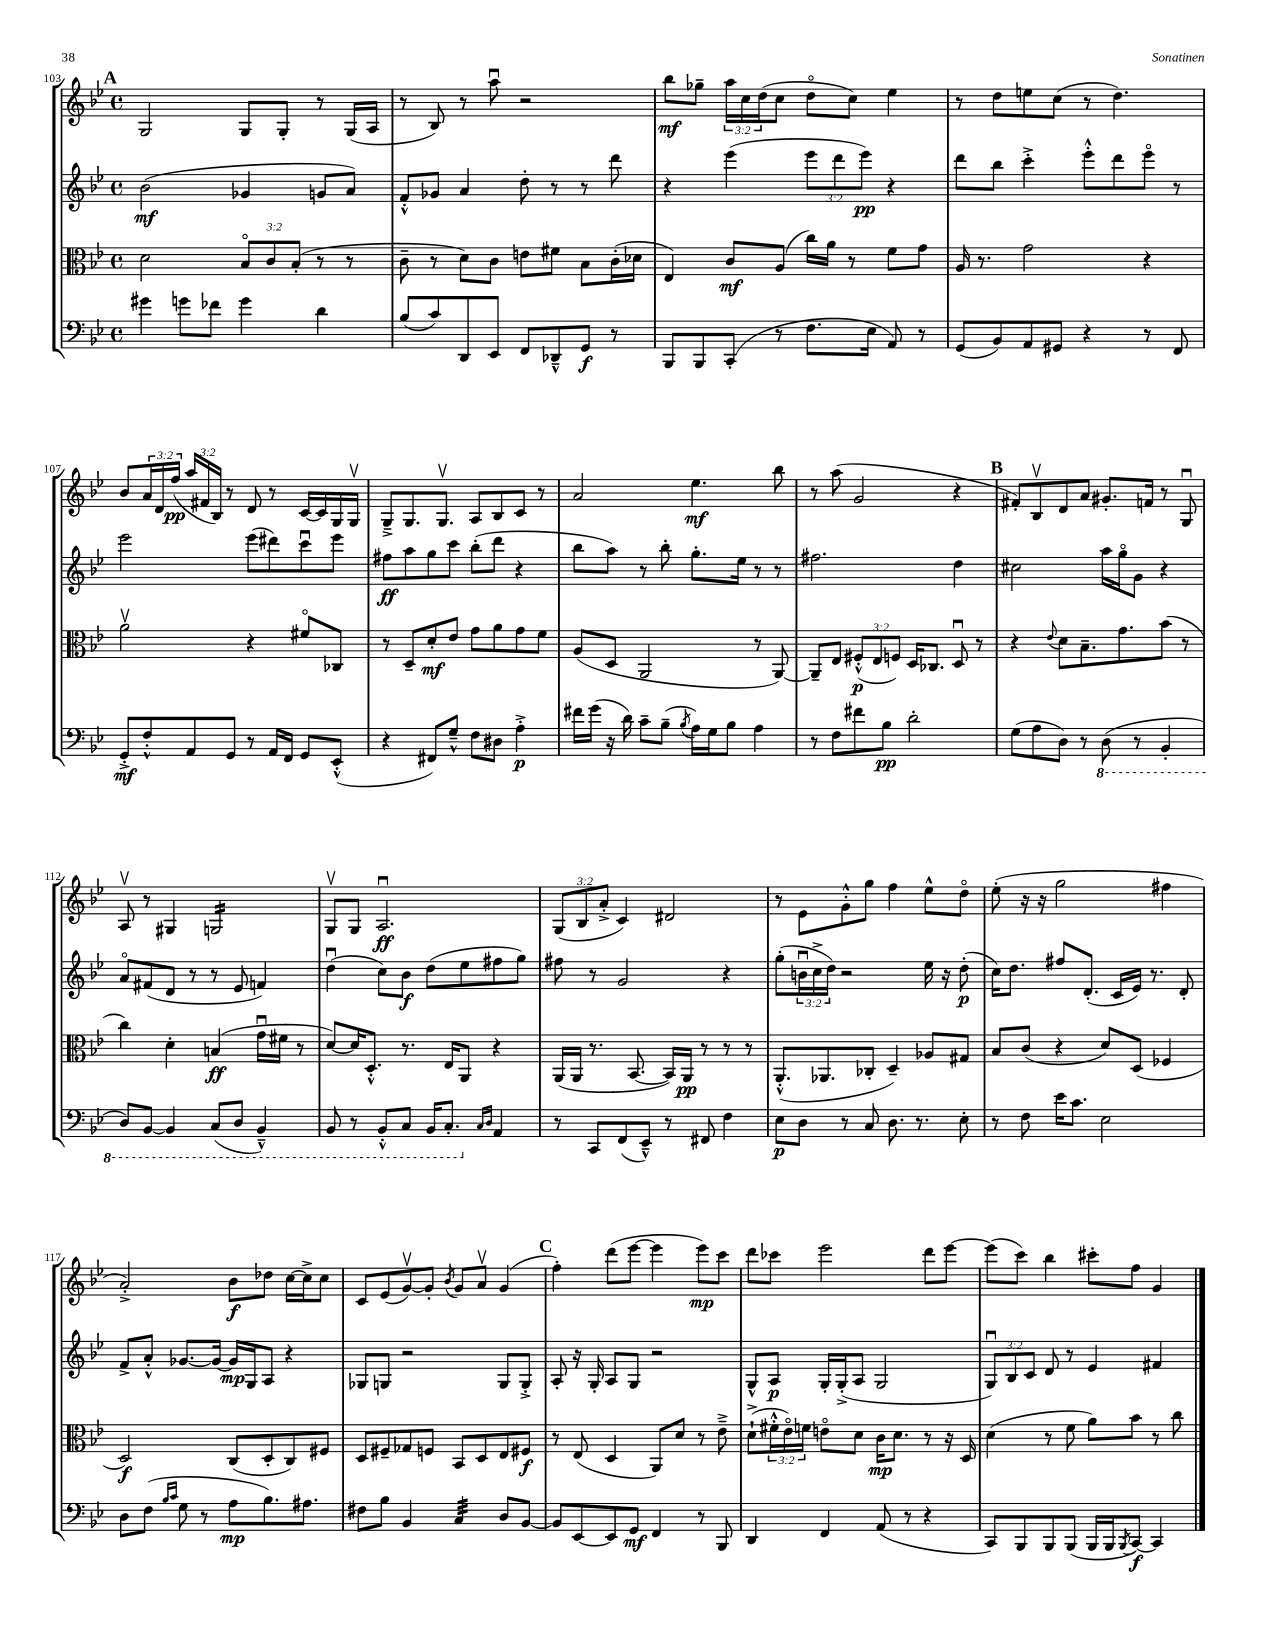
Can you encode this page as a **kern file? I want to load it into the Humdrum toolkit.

**kern	**kern	**kern	**kern
*staff4	*staff3	*staff2	*staff1
*clefF4	*clefC3	*clefG2	*clefG2
*k[b-e-]	*k[b-e-]	*k[b-e-]	*k[b-e-]
*M4/4	*M4/4	*M4/4	*M4/4
*met(c)	*met(c)	*met(c)	*met(c)
4g#	2d	(2b-	2G
8g	.	.	.
8f-	.	.	.
4g	12B-o	4g-	8G
.	12c	.	.
.	.	.	8G'
.	(12B-'	.	.
4d	8r	8g	8r
.	8r	8a)	(16G
.	.	.	16A
=	=	=	=
(8B-	8c~	8f'^^	8r
8c)	8r	8g-	8B-)
8DD	8d)	4a	8r
8EE-	8c	.	8aau
8FF	8e	8dd'	2r
8DD-~^^	8f#	8r	.
8GG	8B-	8r	.
8r	(16c'	8ddd	.
.	16d-	.	.
=	=	=	=
8BBB-	4E-)	4r	8bb-
8BBB-	.	.	8gg-~
(8CC'	8c	(4eee-	24aa
.	.	.	24cc
.	.	.	(24dd
8r	(8A	.	8cc
8.F	16cc)	12eee-	8ddo
.	16a	.	.
.	.	12ddd	.
.	8r	.	8cc)
.	.	12eee-)	.
16E-	.	.	.
8AA)	8f	4r	4ee-
8r	8g	.	.
=	=	=	=
(8GG	16A	8ddd	8r
.	8.r	.	.
8BB-)	.	8bb-	8dd
8AA	2g	4ccc'^	8ee
8GG#	.	.	(8cc
4r	.	8eee-'^^	8r
.	.	8ddd	4.dd)
8r	4r	8eee-o	.
8FF	.	8r	.
=	=	=	=
8GG'^	2av	2eee-	8b-
8F'^^	.	.	24a
.	.	.	24d
.	.	.	(24ff
8AA	.	.	24aa
.	.	.	24f#
.	.	.	24B-)
8GG	.	.	8r
8r	4r	(8eee-	8d
16AA	.	8ddd#)	8r
16FF	.	.	.
8GG	8f#o	8cccu	[16c
.	.	.	16c]
(8EE-'^^	8C-	8eee-	16G
.	.	.	16Gv
=	=	=	=
4r	8r	8ff#	8G~^
.	8D~	8aa	8.G
8FF#)	8d'	8gg	.
.	.	.	8.Gv
8G~^^	8e-	8ccc	.
8F	8g	(8bb-'	8A
8D#	8a	8ddd	8B-
4A'^	8g	4r	8c
.	8f	.	8r
=	=	=	=
16f#	(8A	8bb-	2a
(16g	.	.	.
16r	8D	8aa)	.
16d)	.	.	.
8c~	2AA	8r	.
(8B-~	.	8bb-'	.
8qB-	.	.	.
16A)	.	8.gg'	4.ee-
16G	.	.	.
8B-	.	.	.
.	.	16ee-	.
4A	8r	8r	.
.	[8AA)	8r	8bb-
=	=	=	=
8r	8AA~]	2.ff#	8r
8F	8E-	.	(8aa
8f#	(12F#'^^	.	2g
.	12E-	.	.
8B-	.	.	.
.	12F)	.	.
2d'	16D	.	.
.	8.C-	.	.
.	8Du	4dd	4r
.	8r	.	.
=	=	=	=
(8G	4r	2cc#	8f#')
8A	.	.	8B-v
.	8qqe-	.	.
8D)	8d	.	8d
8r	8.B-~	.	8a
(8DD	.	16aa	8.g#'
.	8.g	16ggo	.
8r	.	8g	.
.	.	.	16f
4BBB-'	(8b-	4r	8r
.	8r	.	8Gu
=	=	=	=
8DD)	4cc)	8ao	8Av
[8BBB-	.	(8f#	8r
4BBB-]	4d'	8d	4G#
.	.	8r	.
(8CC	(4B	8r	2G
8DD	.	8e-	.
4BBB-~^^)	16gu	4f)	.
.	16f#	.	.
.	8r	.	.
=	=	=	=
8BBB-	[8d)	(4ddu	8Gv
8r	16d]	.	8G
.	8.D'^^	.	.
8BBB-'^^	.	8cc)	2.Au
8CC	8.r	8b-	.
16BBB-	.	(8dd	.
8.CC'	16E-	.	.
.	8AA	8ee-	.
16qqC	.	.	.
16qqD	.	.	.
4AA	4r	8ff#	.
.	.	8gg)	.
=	=	=	=
8r	(16AA	8ff#	(12G
.	16AA	.	.
.	.	.	12B-
8CC	8.r	8r	.
.	.	.	12a'^
(8FF	.	2g	4c)
.	[8.BB-	.	.
8EE-~^^)	.	.	.
8r	16BB-])	.	2d#
.	16AA	.	.
8FF#	8r	.	.
4F	8r	4r	.
.	8r	.	.
=	=	=	=
8E-	(8.AA'^^	(8gg'	8r
8D	.	24bu	8e-
.	.	24cc^	.
.	8.AA-	.	.
.	.	24dd)	.
8r	.	2r	8g'^^
8C	8C-'	.	8gg
8.D	4D~)	.	4ff
8.r	.	.	.
.	8A-	16ee-	8ee-^^
.	.	16r	.
8E-'	8G#	(8dd'	8ddo
=	=	=	=
8r	8B-	16cc)	(8ee-'
.	.	8.dd	.
8F	(8c	.	16r
.	.	.	16r
16e-	4r	8ff#	2gg
8.c	.	.	.
.	.	(8.d'	.
2E-	8d)	.	.
.	.	16c	.
.	(8D	16e-)	.
.	.	8.r	.
.	4F-	.	4ff#
.	.	8d'	.
=	=	=	=
8D	2D)	8f^	2a'^)
(8F	.	8a'^^	.
16qqB-	.	.	.
16qqc	.	.	.
8G	.	[8.g-	.
8r	.	.	.
.	.	16g-_	.
8A	(8C	16g-]	8b-
.	.	16G	.
8.B-)	8D'	8A	8dd-
.	8C)	4r	[16cc
8.A#	.	.	16cc^]
.	8F#	.	8cc
=	=	=	=
8F#	8D	8G-	8c
8B-	8F#~	8G	(8e-
4BB-	8G-	2r	[8gv)
.	8F	.	8g']
.	.	.	8qb-
4C	8BB-	.	8g
.	8D	.	8av
8D	8E-	8G	(4g
[8BB-	8F#	8G'^	.
=	=	=	=
8BB-]	8r	8A'	4ff')
[8EE-	(8E-	16r	.
.	.	16G'	.
8EE-]	4D	8A	(8ddd
8GG	.	8G	[8eee-
4FF	8AA)	2r	4eee-]
.	8d	.	.
8r	8r	.	8eee-)
8BBB-	8e-~^	.	8ccc
=	=	=	=
4DD	(8d`^	8G^^	8ddd
.	24f#'^^	8A	8ccc-
.	24e-o)	.	.
.	24f	.	.
4FF	8eo	16G'	2eee-
.	.	(16G'^	.
.	8d	8A	.
(8AA	16c	2G	.
.	8.d	.	.
8r	.	.	.
4r	8r	.	8ddd
.	16r	.	[8eee-
.	16D	.	.
=	=	=	=
8CC)	(4d	12Gu)	(8eee-]
.	.	12B-	.
8BBB-	.	.	8ccc)
.	.	12c	.
8BBB-	8r	8d	4bb-
(8BBB-	8f	8r	.
16BBB-	8a)	4e-	8ccc#'
16BBB-	.	.	.
8qBBB-	.	.	.
[8CC)	8b-	.	8ff
4CC]	8r	4f#	4g
.	8cc	.	.
==	==	==	==
*-	*-	*-	*-
